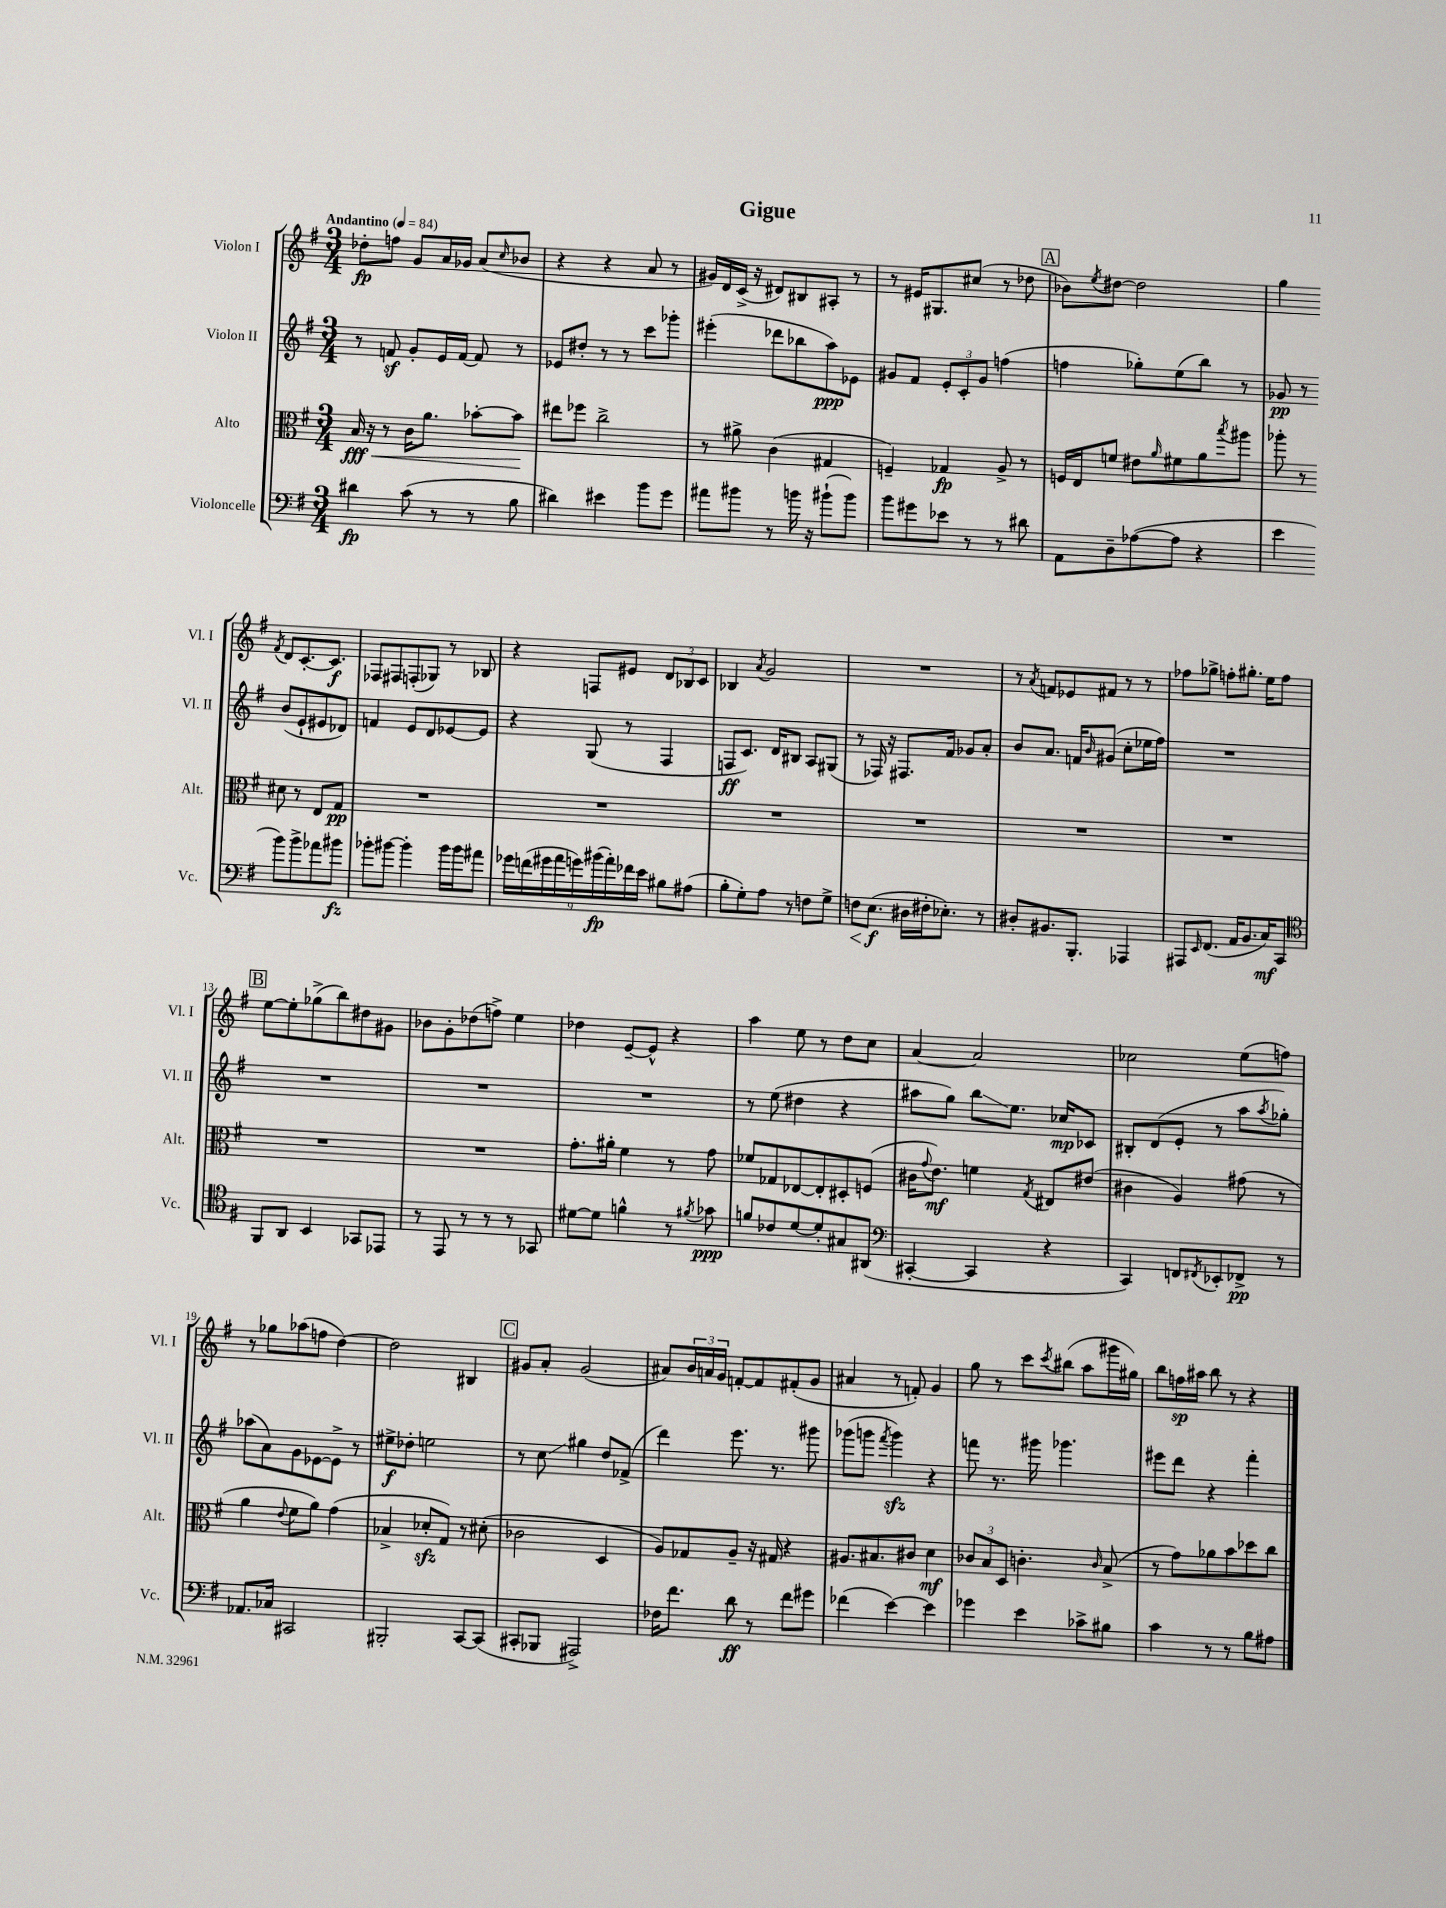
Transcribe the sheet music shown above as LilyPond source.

\header { title = "Gigue" }
<<
\new StaffGroup <<
\new Staff = "s0" \with { instrumentName = "Violon I" shortInstrumentName = "Vl. I" } {
    \clef treble \key g \major \numericTimeSignature \time 3/4 \tempo "Andantino" 4 = 84
    des''8-.\fp f''8 g'8 a'16 ges'16 a'8( \grace { c''16 } bes'8 |
    r4 r4 a'8 r8 |
    gis'16) d'16 c'16->( r16 dis'8) bis8 ais8-. r8 |
    r8 eis'16 gis8. cis''8( r8 des''8 |
    \mark \markup { \box "A" } bes'8) \acciaccatura { e''8 } dis''8~ dis''2 |
    g''4 \acciaccatura { fis'8 } d'8 c'8.~-. c'8.\f |
    fes8 fis8 f8-.( ges8) r8 bes8 |
    r4 f8 eis'8 \tuplet 3/2 { d'8 bes8 c'8 } |
    bes4 \acciaccatura { a'8 } g'2 |
    R2. |
    r8 \acciaccatura { a'8 } f'8 ees'8 fis'8 r8 r8 |
    fes''8 ges''8-> f''8-. gis''8.-. e''16 f''8 |
    \mark \markup { \box "B" } e''8~ e''8-. ges''8->( b''8) dis''8 gis'8 |
    bes'8 g'8-. des''8( f''8->) e''4 |
    des''4 e'8~-- e'8-^ r4 |
    a''4 e''8 r8 d''8 c''8 |
    a'4~ a'2 |
    ces''2 e''8( f''8) |
    r8 ges''8 aes''8( f''8 d''4~) |
    d''2 bis4 |
    \mark \markup { \box "C" } gis'8 a'8-. gis'2( |
    ais'8) \tuplet 3/2 { b'16 a'16 g'16 } f'8~-. f'8 fis'8-.( g'8 |
    ais'4 r8 f'8-.) g'4 |
    g''8 r8 c'''8 \acciaccatura { c'''8 } bis''8( a''8 gis'''16 gis''16) |
    b''8 f''16\sp ais''16 b''8 r8 r4 \bar "|." |
}
\new Staff = "s1" \with { instrumentName = "Violon II" shortInstrumentName = "Vl. II" } {
    \clef treble \key g \major \numericTimeSignature \time 3/4
    r8 f'8\sf g'8-. e'16 f'16~ f'8 r8 |
    ees'8 dis''8-. r8 r8 c'''8 ges'''8-. |
    eis'''4-.( des'''8 bes''8 a''8\ppp) ees'8 |
    gis'8 fis'8 \tuplet 3/2 { e'8-. c'8-. gis'8 } f''4( |
    \mark \markup { \box "A" } f''4 ges''8-.) e''8( b''8) r8 |
    ges'8\pp r8 b'8( e'8-! eis'8 des'8) |
    f'4 e'8 d'8 ees'8~ ees'8 |
    r4 g8( r8 fis4 |
    f8\ff c'8.) d'16 bis8 a8 gis8( |
    r8 fes16) r16 fis8. fis'16 ges'8 a'8-. |
    b'8 a'8. f'16 \grace { b'16 } gis'8( c''8-. ees''16 fis''16) |
    R2. |
    \mark \markup { \box "B" } R2. |
    R2. |
    R2. |
    r8 e''8( dis''4 r4 |
    ais''8 g''8) b''8\glissando e''8. ces''16\mp ces'8 |
    bis8-. d'8( e'8-. r8 a''8 \acciaccatura { a''8 } ges''8-.) |
    aes''8( a'8) g'8 ees'8~ ees'8-> r8 |
    eis''8->\f des''8-. e''2 |
    \mark \markup { \box "C" } r8 c''8\glissando gis''4 d''8 fes'8->( |
    d'''4) e'''8. r8. gis'''8 |
    ges'''8( g'''8 \acciaccatura { fis'''8 } g'''4\sfz) r4 |
    f'''8 r8. gis'''16 ges'''4. |
    eis'''8 d'''8 r4 fis'''4-. \bar "|." |
}
\new Staff = "s2" \with { instrumentName = "Alto" shortInstrumentName = "Alt." } {
    \clef alto \key g \major \numericTimeSignature \time 3/4
    b16\fff\< r16 r8 c'16 a'8. bes'8~-. bes'8\! |
    eis''8 fes''8 c''2-> |
    r8 ais'8-> c'4( gis4 |
    f4--) ges4\fp a8-> r8 |
    \mark \markup { \box "A" } f16 e16 f'8 eis'8 \grace { a'16 } fis'8 a'8 \acciaccatura { b''8 } ais''8 |
    aes''8-. r8 dis'8 r8 e8 g8\pp |
    R2. |
    R2. |
    R2. |
    R2. |
    R2. |
    R2. |
    \mark \markup { \box "B" } R2. |
    R2. |
    g'8.-. ais'16-. fis'4 r8 g'8 |
    fes'8 ges8 ees8~ ees8-. dis8-. f8( |
    cis'16 \appoggiatura { g'8 } e'8.\mf) f'4 \acciaccatura { g8 } eis8 eis'8( |
    cis'4 a4) gis'8( r8 |
    a'4 \appoggiatura { e'8 } fis'8 a'8) g'4( |
    bes4-> des'8-.\sfz g8) r8 dis'8-.( |
    \mark \markup { \box "C" } ces'2 d4 |
    a8) ges8 a8-- r16 gis16 r4 |
    ais8. bis8. cis'8 d'4\mf |
    \tuplet 3/2 { ces'8 b8 d8 } c'4.-. \grace { c'16 } b8->( |
    r8 g'8) aes'8 b'8 des''8 c''8 \bar "|." |
}
\new Staff = "s3" \with { instrumentName = "Violoncelle" shortInstrumentName = "Vc." } {
    \clef bass \key g \major \numericTimeSignature \time 3/4
    dis'4\fp c'8( r8 r8 b8 |
    dis'4) eis'4 b'8 g'8 |
    ais'8 bis'8 r8 b'16 r16 bis'8-!( bis'8) |
    b'8 gis'8 ees'8 r8 r8 dis'8 |
    \mark \markup { \box "A" } a,8 d8-- aes8~( aes8 r4 |
    e'4 b'8) b'8-> aes'8 bis'8\fz |
    bes'8-. bis'8~ bis'4-. bis'16 bis'16 ais'8 |
    \tuplet 9/8 { ges'16 f'16( gis'16 a'16 g'16) bis'16\fp( a'16-.) fes'16 e'16 } bis8 ais8( |
    b8-. g8-.) a8 r8 f8 g8-> |
    f8\< e8.\f\!( dis16 fis16-. ees8.-.) r8 |
    dis8-. bis,8. b,,8.-. aes,,4 |
    ais,,8 \grace { e,16 } fis,8.( a,16 b,8. c16\mf) c,8 |
    \mark \markup { \box "B" } \clef tenor fis,8 a,8 b,4 ges,8 ees,8 |
    r8 e,8 r8 r8 r8 ges,8 |
    dis'8~ dis'8 f'4-^ r8 \acciaccatura { fis'8 } ges'8\ppp |
    f'8 ces'8 d'8~ d'8-. gis8 ais,8( |
    \clef bass cis,4~-. cis,4 r4 |
    c,4) f,8 \acciaccatura { fis,8 } ees,8-. fes,8->\pp r8 |
    aes,8. ces16 cis,2 |
    bis,,2-. c,8~ c,8( |
    \mark \markup { \box "C" } cis,8-. bes,,8 ais,,2->) |
    fes16 fis'8. d'8\ff r8 fis'8 gis'8 |
    fes'4( e'4~) e'4 |
    ges'4 e'4 ces'8-> bis8 |
    c'4 r8 r8 b8 ais8 \bar "|." |
}
>>
>>
